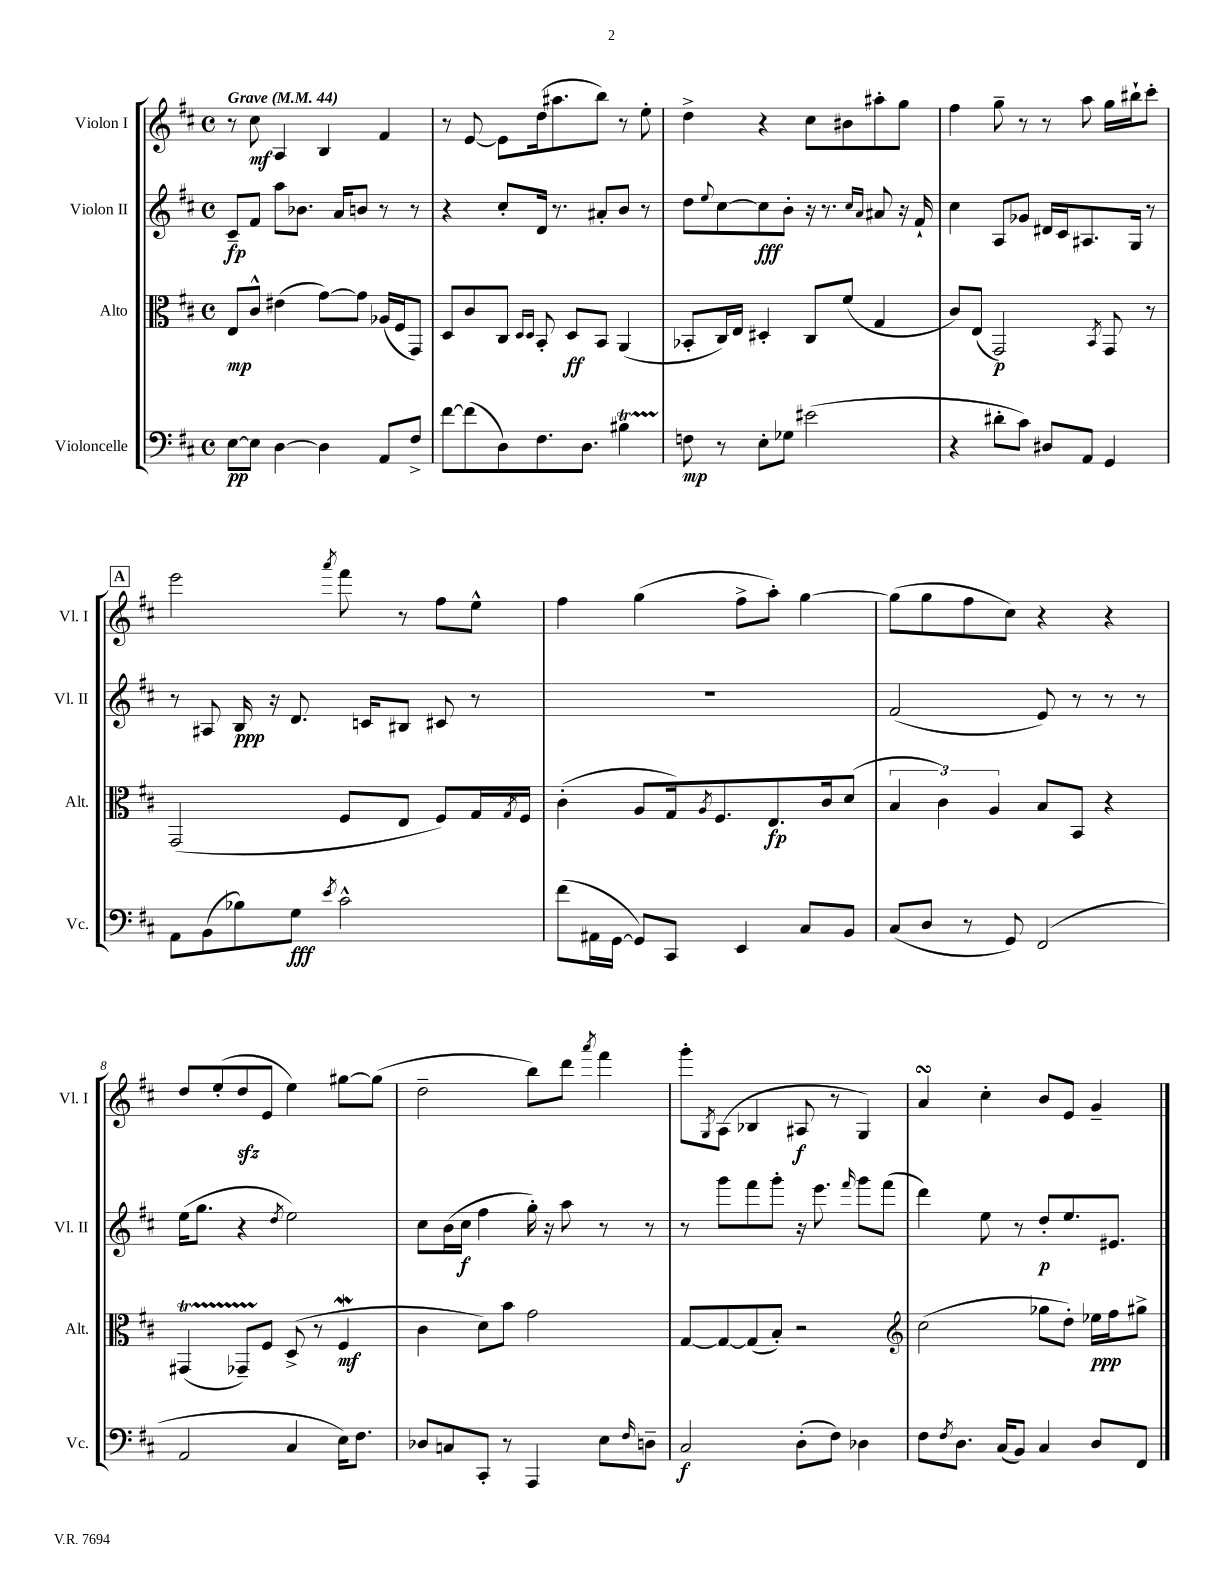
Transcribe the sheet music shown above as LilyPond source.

<<
\new StaffGroup <<
\new Staff = "s0" \with { instrumentName = "Violon I" shortInstrumentName = "Vl. I" } {
    \clef treble \key d \major \defaultTimeSignature \time 4/4 \tempo "Grave" 4 = 44
    r8 cis''8\mf a4 b4 fis'4 |
    r8 e'8~ e'8 d''16( ais''8. b''8) r8 e''8-. |
    d''4-> r4 cis''8 bis'8 ais''8-. g''8 |
    fis''4 g''8-- r8 r8 a''8 g''16 bis''16-! cis'''8-. |
    \mark \markup { \box "A" } e'''2 \acciaccatura { a'''8 } fis'''8 r8 fis''8 e''8-^ |
    fis''4 g''4( fis''8-> a''8-.) g''4~ |
    g''8( g''8 fis''8 cis''8) r4 r4 |
    d''8 e''8-.( d''8\sfz e'8 e''4) gis''8~ gis''8( |
    d''2-- b''8) d'''8 \acciaccatura { a'''8 } fis'''4 |
    g'''8-. \acciaccatura { g8 } a8( bes4 ais8\f r8 g4) |
    a'4\turn cis''4-. b'8 e'8 g'4-- \bar "|." |
}
\new Staff = "s1" \with { instrumentName = "Violon II" shortInstrumentName = "Vl. II" } {
    \clef treble \key d \major \defaultTimeSignature \time 4/4
    cis'8--\fp fis'8 a''8 bes'8. a'16 b'8 r8 r8 |
    r4 cis''8-. d'16 r8. ais'8-. b'8 r8 |
    d''8 \appoggiatura { e''8 } cis''8~ cis''8\fff b'8-. r16 r8. \grace { cis''16 a'16 } ais'8 r16 fis'16-! |
    cis''4 a8 ges'8 dis'16 cis'16 ais8. g16 r8 |
    \mark \markup { \box "A" } r8 ais8 b16\ppp r16 d'8. c'16 bis8 cis'8 r8 |
    R1 |
    fis'2( e'8) r8 r8 r8 |
    e''16( g''8. r4 \acciaccatura { d''8 } e''2) |
    cis''8 b'16( cis''16\f fis''4 g''16-.) r16 a''8 r8 r8 |
    r8 g'''8 fis'''8 g'''8-. r16 e'''8. \grace { fis'''16 } g'''8 fis'''8( |
    d'''4) e''8 r8 d''8-.\p e''8. eis'8. \bar "|." |
}
\new Staff = "s2" \with { instrumentName = "Alto" shortInstrumentName = "Alt." } {
    \clef alto \key d \major \defaultTimeSignature \time 4/4
    e8\mp cis'8-^ eis'4( g'8~) g'8 aes16( fis16 g,8) |
    d8 cis'8 cis8 \grace { d16 d16 } b,8-. d8\ff b,8 a,4( |
    bes,8-. cis16) e16 dis4-. cis8 fis'8( g4 |
    cis'8) e8( g,2\p) \acciaccatura { b,8 } g,8 r8 |
    \mark \markup { \box "A" } g,2( fis8 e8 fis8) g16 \acciaccatura { g8 } fis16 |
    cis'4-.( a8 g16) \acciaccatura { a8 } fis8. e8.\fp cis'16 d'8( |
    \tuplet 3/2 { b4 cis'4) a4 } b8 b,8 r4 |
    gis,4\startTrillSpan( ges,8--) fis8\stopTrillSpan d8->( r8 fis4\mordent\mf |
    cis'4 d'8) b'8 g'2 |
    g8~ g8~ g8( b8-.) r2 |
    \clef treble cis''2( ges''8 d''8-.) ees''16\ppp fis''16 gis''8-> \bar "|." |
}
\new Staff = "s3" \with { instrumentName = "Violoncelle" shortInstrumentName = "Vc." } {
    \clef bass \key d \major \defaultTimeSignature \time 4/4
    e8~\pp e8 d4~ d4 a,8 fis8-> |
    fis'8~ fis'8( d8) fis8. d8. bis4\startTrillSpan |
    f8\stopTrillSpan\mp r8 e8-. ges8 eis'2( |
    r4 dis'8-. cis'8) dis8 a,8 g,4 |
    \mark \markup { \box "A" } a,8 b,8( bes8) g8\fff \acciaccatura { e'8 } cis'2-^ |
    fis'8( ais,16 g,16~ g,8) cis,8 e,4 cis8 b,8 |
    cis8( d8 r8 g,8) fis,2( |
    a,2 cis4 e16) fis8. |
    des8 c8 cis,8-. r8 a,,4 e8 \grace { fis16 } d8-- |
    cis2\f d8-.( fis8) des4 |
    fis8 \acciaccatura { fis8 } d8. cis16( b,8) cis4 d8 fis,8 \bar "|." |
}
>>
>>
